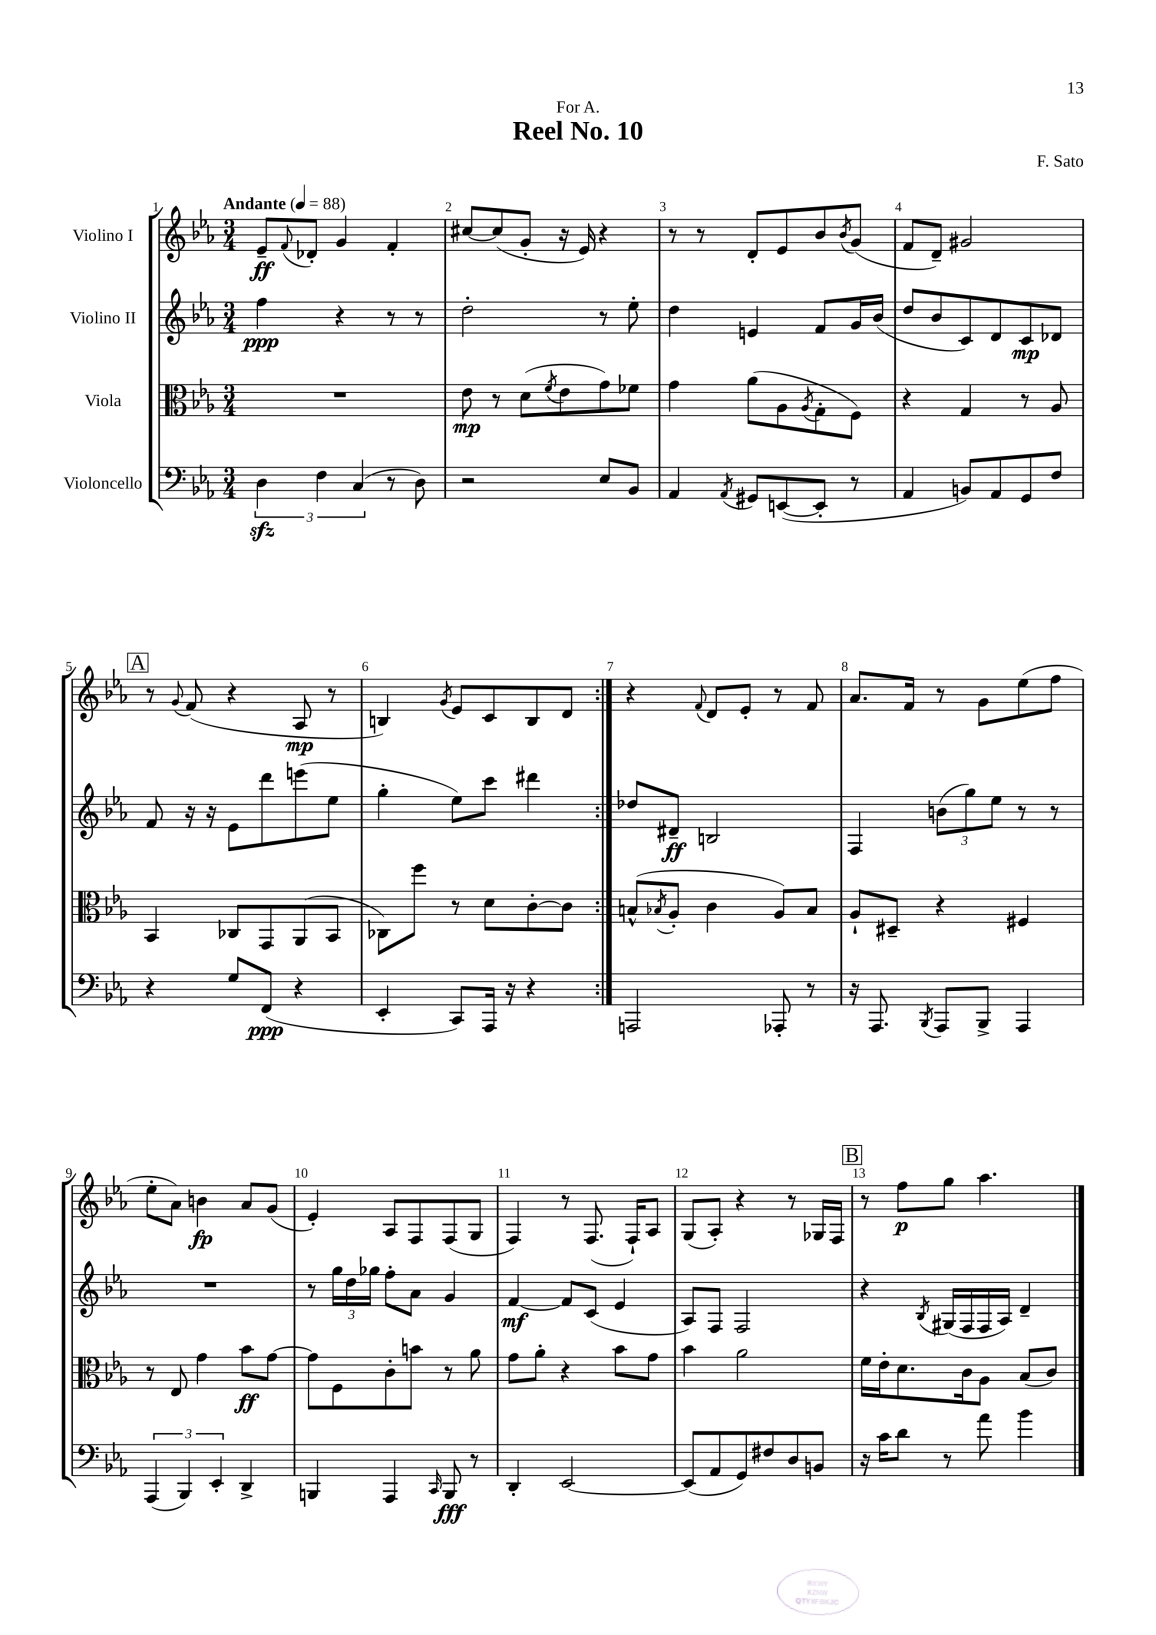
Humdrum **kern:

**kern	**kern	**kern	**kern
*staff4	*staff3	*staff2	*staff1
*clefF4	*clefC3	*clefG2	*clefG2
*k[b-e-a-]	*k[b-e-a-]	*k[b-e-a-]	*k[b-e-a-]
*M3/4	*M3/4	*M3/4	*M3/4
*MM88	*MM88	*MM88	*MM88
6D	2.r	4ff	8e-~
.	.	.	8qqf
.	.	.	8d-'
6F	.	.	.
.	.	4r	4g
(6C	.	.	.
8r	.	8r	4f'
8D)	.	8r	.
=	=	=	=
2r	8e-	2dd'	[8cc#
.	8r	.	(8cc#]
.	(8d	.	8g'
.	8qf	.	.
.	8e-	.	16r
.	.	.	16e-)
8E-	8g)	8r	4r
8BB-	8f-	8ee-'	.
=	=	=	=
4AA-	4g	4dd	8r
.	.	.	8r
8qAA-	.	.	.
8GG#	(8a-	4e	8d'
([8EE	8A-	.	8e-
.	8qA-	.	.
8EE']	8G'	8f	8b-
.	.	.	8qb-
8r	8F)	16g	(8g
.	.	(16b-	.
=	=	=	=
4AA-	4r	8dd	8f
.	.	8b-	8d~)
8BB)	4G	8c)	2g#
8AA-	.	8d	.
8GG	8r	8c	.
8F	8A-	8d-	.
=	=	=	=
4r	4BB-	8f	8r
.	.	.	8qqg
.	.	16r	(8f
.	.	16r	.
8G	8C-	8e-	4r
(8FF	8GG	8ddd	.
4r	(8AA-	(8eee	8A-
.	8BB-	8ee-	8r
=	=	=	=
4EE-'	8C-)	4gg'	4B)
.	8ff	.	.
.	.	.	8qg
8CC)	8r	8ee-)	8e-
16AAA-	8d	8ccc	8c
16r	.	.	.
4r	[8c'	4ddd#	8B
.	8c]	.	8d
=:|!	=:|!	=:|!	=:|!
2AAA	(8B^^	8dd-	4r
.	8qB-	.	.
.	8A-'	8d#~	.
.	.	.	8qqf
.	4c	2B	8d
.	.	.	8e-'
8AAA-'	8A-)	.	8r
8r	8B-	.	8f
=	=	=	=
16r	8A-`	4F	8.a-
8.AAA-	.	.	.
.	8D#~	.	.
.	.	.	16f
8qBBB-	.	.	.
8AAA-	4r	(12b	8r
.	.	12gg)	.
8BBB-^	.	.	8g
.	.	12ee-	.
4AAA-	4F#	8r	(8ee-
.	.	8r	8ff
=	=	=	=
(6AAA-	8r	2.r	8ee-'
.	8E-	.	8a-)
6BBB-)	.	.	.
.	4g	.	4b
6EE-'	.	.	.
4DD^	8b-	.	8a-
.	[8g	.	(8g
=	=	=	=
4BBB	8g]	8r	4e-')
.	8F	24gg	.
.	.	24dd	.
.	.	24gg-	.
4AAA-	8c'	8ff'	8A-
.	8b	8a-	8F
16qqCC	.	.	.
8BBB	8r	4g	(8F
8r	8a-	.	8G
=	=	=	=
4DD'	8g	[4f	4F)
.	8a-'	.	.
[2EE-	4r	8f]	8r
.	.	(8c	(8.F
.	8b-	4e-	.
.	.	.	16F`)
.	8g	.	8A-
=	=	=	=
(8EE-]	4b-	8A-)	(8G
8AA-	.	8F	8A-')
8GG)	2a-	2F	4r
8F#	.	.	.
8D	.	.	8r
8BB	.	.	16G-
.	.	.	16F
=	=	=	=
16r	16f	4r	8r
16c	16e-'	.	.
8d	8.d	.	8ff
.	.	8qB-	.
8r	.	(16G#	8gg
.	16c	16F	.
8a-	8A-	16F	4.aa-
.	.	16A-)	.
4b-	(8B-	4d~	.
.	8c)	.	.
==	==	==	==
*-	*-	*-	*-
